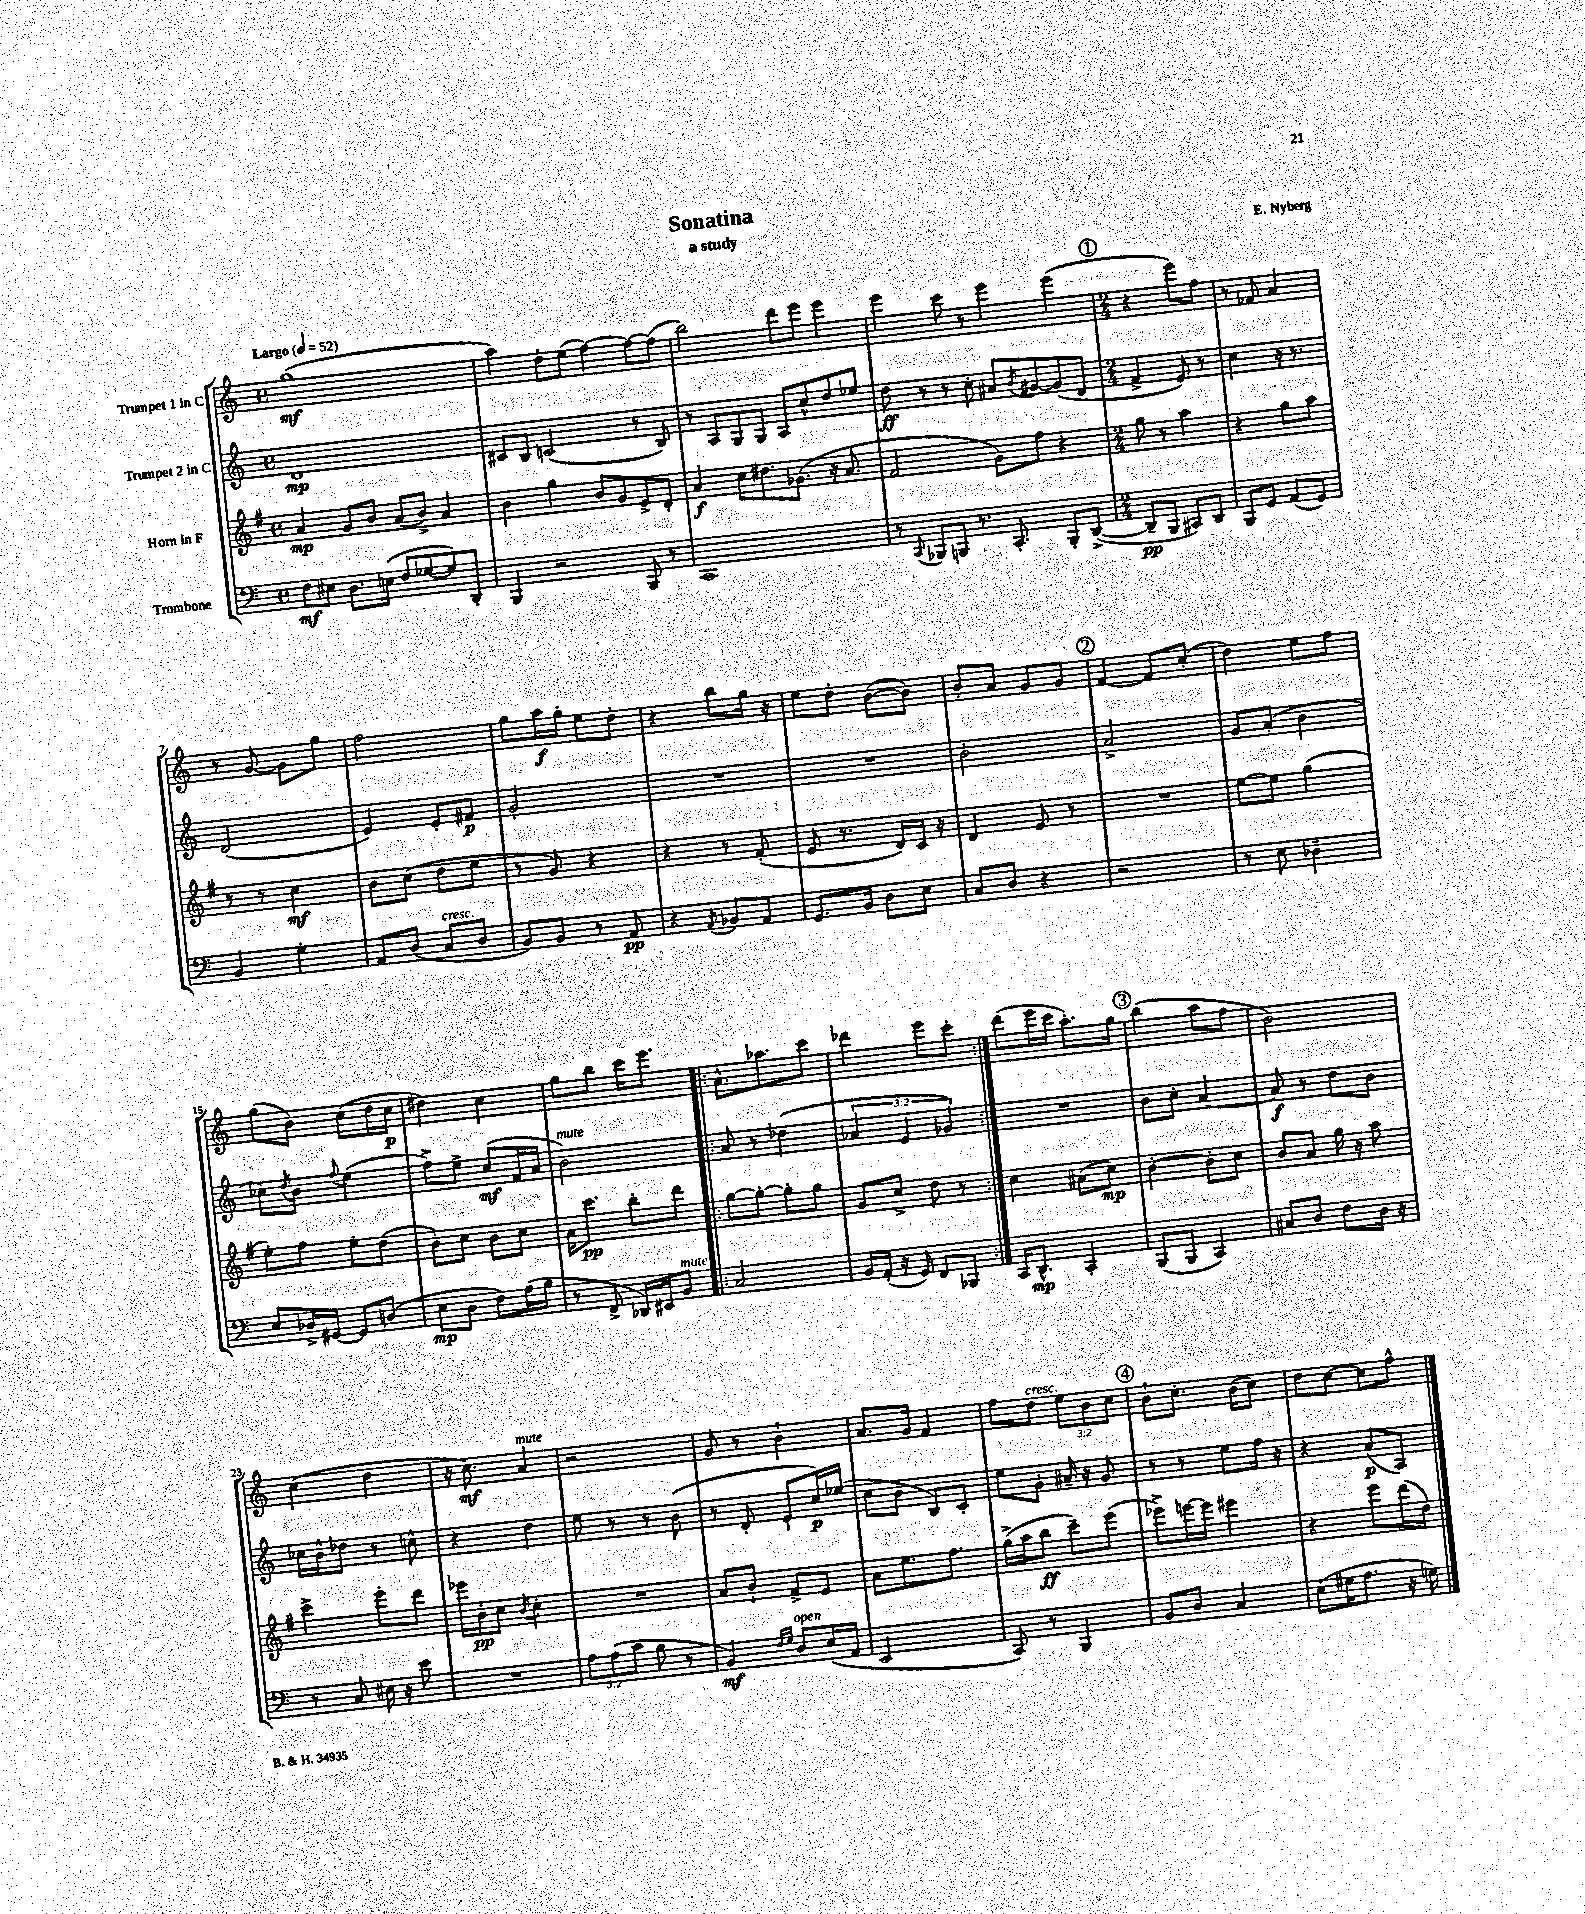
\header { title = "Sonatina" composer = "E. Nyberg" subtitle = "a study" }
<<
\new StaffGroup <<
\new Staff = "s0" \with { instrumentName = "Trumpet 1 in C" } {
    \clef treble \key c \major \defaultTimeSignature \time 4/4 \override Staff.TupletNumber.text = #tuplet-number::calc-fraction-text \tempo "Largo" 4 = 52
    g''1\mf( |
    a''4) d''8-. e''8( f''4~) f''8~ f''8( |
    b''2) d'''8 e'''8 e'''4 |
    e'''4 c'''8 r8 e'''4 e'''4( |
    \mark \markup { \circle "1" } \numericTimeSignature \time 2/4 r4 e'''8) f''8 |
    r8 fes'8 a'4 |
    r8 g'8~ g'8 g''8 |
    f''2 |
    g''8 a''16\f g''16-. e''8 d''8-. |
    r4 b''8 g''16 r16 |
    e''8 d''8-. b'8~( b'8) |
    b'8-. a'8 g'8 g'8 |
    \mark \markup { \circle "2" } f'4~ f'8 c''8-.( |
    d''4) e''8 f''8 |
    g''8( b'8) c''8( d''16 c''16\p |
    dis''4) c''4 |
    g''8 b''8 c'''16 e'''8. |
    \repeat volta 2 { a'8.-^ aes''8. c'''8 |
    des'''4 e'''8 c'''8-. | }
    d'''8( e'''16 c'''16 a''8.-.) g''16 |
    \mark \markup { \circle "3" } b''4( a''8 f''8 |
    b'2) |
    c''4( d''4 |
    r16 c''8.\mf) a'4^\markup { \italic "mute" } |
    r2 |
    g'8 r8 b'4-! |
    a'8. g'16 f'4 |
    f''8 d''8^\markup { \italic "cresc." } \tuplet 3/2 { e''8 b'8 c''8 } |
    \mark \markup { \circle "4" } b'8-! c''8.-. b'16( c''8) |
    d''8 c''8~ c''8 f''8-^ \bar "|." |
}
\new Staff = "s1" \with { instrumentName = "Trumpet 2 in C" } {
    \clef treble \key c \major \defaultTimeSignature \time 4/4 \override Staff.TupletNumber.text = #tuplet-number::calc-fraction-text
    d'1\mp |
    cis'8 b8 c'2( r8 b8) |
    r8 a8 g8 g8 a8 c''8-^ d''8 ees''8 |
    d''8\ff r8 r8 c''8-. ais'8 \acciaccatura { b'8 } gis'8~ gis'8( d'8 |
    \mark \markup { \circle "1" } \numericTimeSignature \time 2/4 f'4-> e'8) r8 |
    c''4 r16 r8. |
    d'2( |
    e'4) e'8-. fis'8\p |
    g'2-. |
    R2 |
    R2 |
    b'2-. |
    \mark \markup { \circle "2" } a'2-> |
    g'8 a'8-.( b'4 |
    ces''8) \acciaccatura { d''8 } b'8 \appoggiatura { f''8 } e''4( |
    f''8->) e''8-> c''8\mf( f'16 a'16 |
    b'2^\markup { \italic "mute" }) |
    \repeat volta 2 { a'8 r8 des''4( |
    \tuplet 3/2 { aes'4 e'4 ges'4) } | }
    R2 |
    \mark \markup { \circle "3" } b'8 c''8-. a'4~ |
    a'8\f r8 d''8 b'8 |
    ces''16 b'16-^ des''8 r8 c''8-^ |
    r4 d''4 |
    e''8 r8 r8 b'8( |
    r8 d'8-. e'8-! c''16\p) ees''16( |
    c''8 b'8 b8) c'8-. |
    e''8 g'8-. ais'16-- r16 g'8 |
    \mark \markup { \circle "4" } r8 r8 e''8 f''16 r16 |
    r4 a'8\p( a8) \bar "|." |
}
\new Staff = "s2" \with { instrumentName = "Horn in F" } {
    \clef treble \key g \major \defaultTimeSignature \time 4/4
    a'4\mp g'8 b'8 a'8( b'8->) a'4 |
    b'4 g''4 b'8 g'8 e'8-> d'8-. |
    a'4\f c''8 dis''8. ges'8.( r16 a'8. |
    fis'2 g'8) fis''8 r4 |
    \mark \markup { \circle "1" } \numericTimeSignature \time 2/4 g''8 r8 a''4 |
    r4 g''8 a''8 |
    r8 r8 c''4\mf |
    b'8 c''8( d''8 e''8 |
    r8 g'8) r4 |
    r4 r8 fis'8-.( |
    e'8 r8. d'16) c'16 r16 |
    d'4 e'8 r8 |
    \mark \markup { \circle "2" } R2 |
    e''8~ e''8 g''4( |
    e''8-.) fis''8 e''8-. d''8( |
    b'8-.) c''8 b'8 c''8 |
    a'16 c'''8.\pp b''8-. d'''8 |
    \repeat volta 2 { g''8~ g''8~-. g''8-. g''8 |
    g'8 c''8-> d''8 r8 | }
    c''4 ais'8( c''8\mp) |
    \mark \markup { \circle "3" } b'4~-. b'8-. c''8 |
    b'8 a'8 g''16 r16 a''8 |
    c'''4-> e'''8-. d'''8 |
    ees'''16 b'16-.\pp c''8 \acciaccatura { b'8 } c''4-. |
    R2 |
    a'8 b'8-! fis'8-> e'8 |
    a'8 e''8. fis''8. |
    g''16->( a''16 b''8\ff c'''8--) e'''8( |
    \mark \markup { \circle "4" } ees'''8->) e'''16~ e'''16 eis'''4 |
    r4 e'''8 d'''16( d''16) \bar "|." |
}
\new Staff = "s3" \with { instrumentName = "Trombone" } {
    \clef bass \key c \major \defaultTimeSignature \time 4/4 \override Staff.TupletNumber.text = #tuplet-number::calc-fraction-text
    f8\mf eis8 d8. e16( f8 ges8~ ges8) d,8-. |
    b,,4 r2 b,,8 r8 |
    c,1 |
    r8 \appoggiatura { c,8 } bes,,8 b,,8 r8. c,8.-. b,,8-. d,8~->( |
    \mark \markup { \circle "1" } \numericTimeSignature \time 2/4 d,8--\pp b,,8 cis,8) d,8 |
    b,,8 g,8 a,8( g,8) |
    b,4 g4-. |
    a,8 d8( c8^\markup { \italic "cresc." } d8 |
    b,8) b,8 r8 a,8\pp |
    r4 \acciaccatura { a,8 } bes,8 a,8 |
    g,8. b,16 d8 e8 |
    c8 d8 r4 |
    \mark \markup { \circle "2" } r2 |
    r8 e8 des4-- |
    e8 des16-> gis,16~ gis,8 d8( |
    e8\mp d8 f8) a16( b16 |
    r8 f,8-> des,16) eis,16 b,8^\markup { \italic "mute" } |
    \repeat volta 2 { c2 |
    b,16 a,16-.( r16 g,16) f,8 bes,,8 | }
    c,16 d,8.-^\mp c,4-. |
    \mark \markup { \circle "3" } b,,8( b,,8 c,4) |
    cis8 d8 f8 d16 r16 |
    r8 c8 eis16 r16 e'8 |
    R2 |
    \tuplet 3/2 { a8 a8( c'8 } b8 r8 |
    b,4\mf) \grace { f16 g16 } d8^\markup { \italic "open" } e16( a,16 |
    e,2 |
    c,8) r8 b,,4 |
    \mark \markup { \circle "4" } b,8 d8 c4 |
    e8( gis16 a8. r16 g16) \bar "|." |
}
>>
>>
